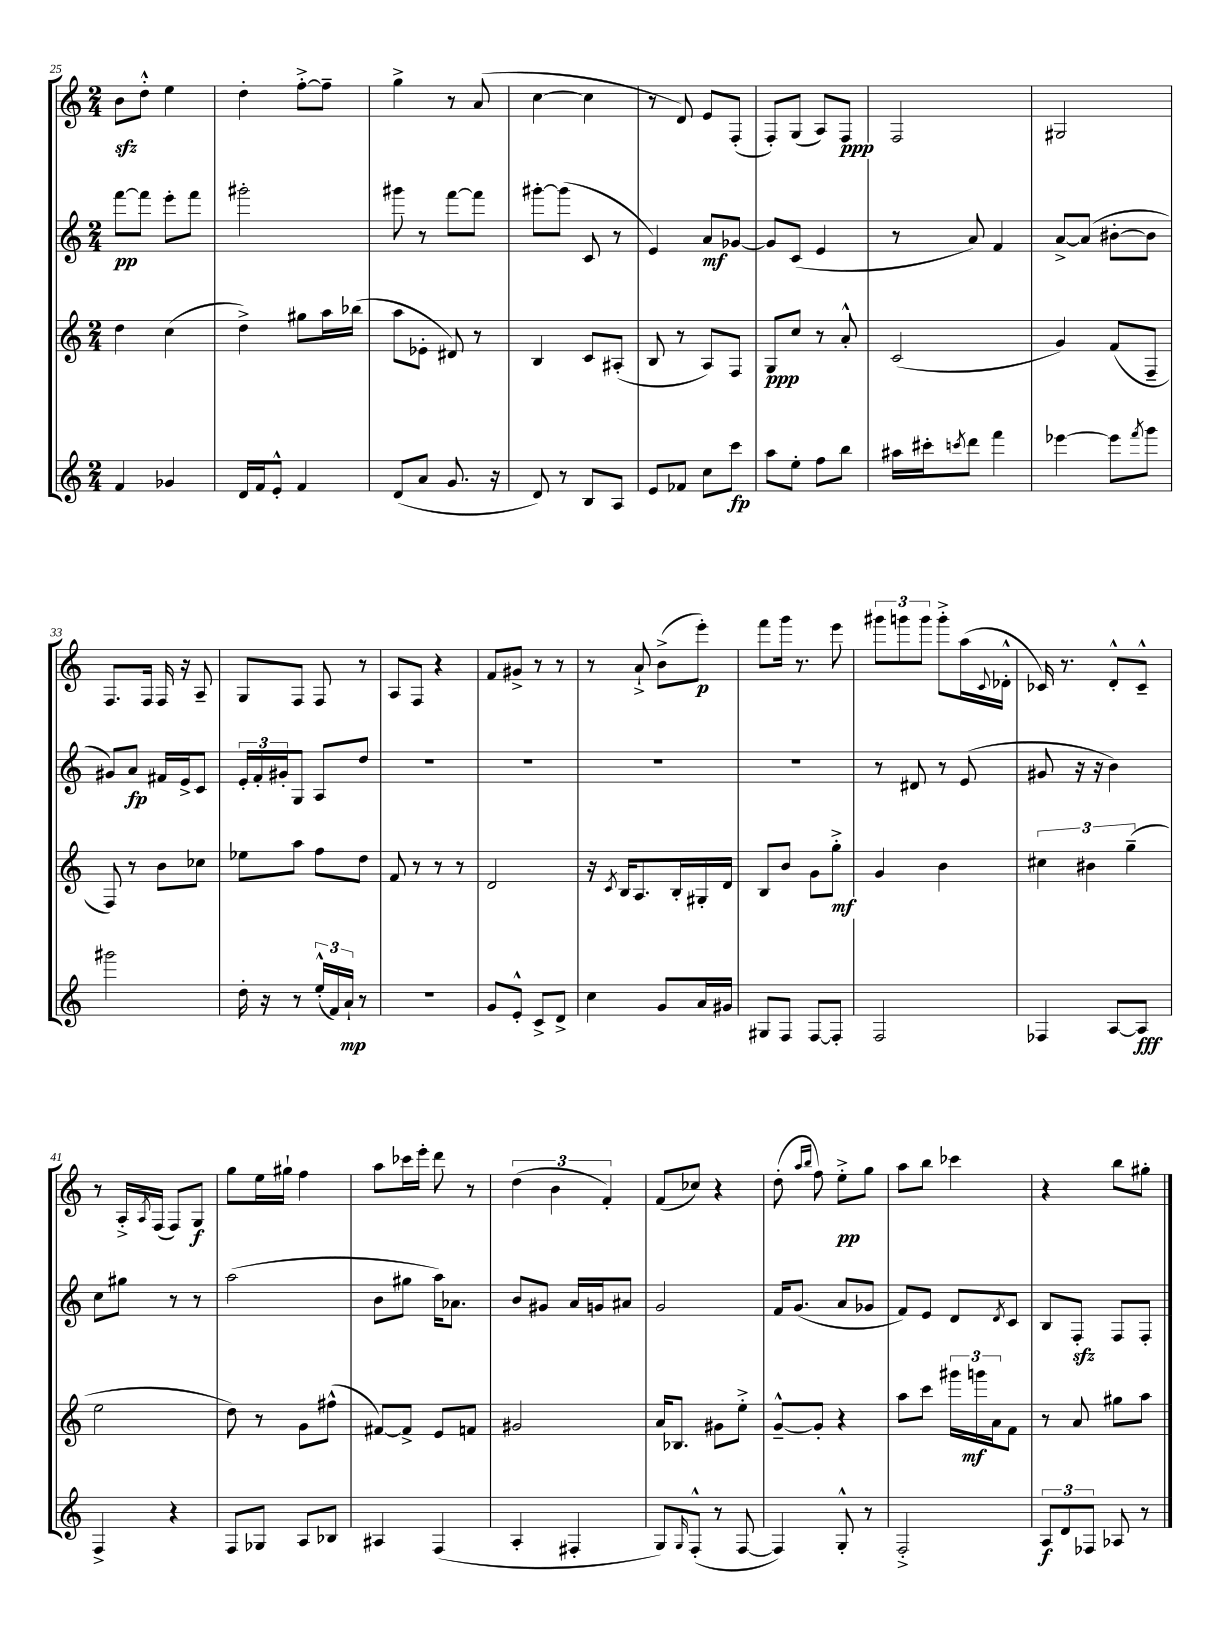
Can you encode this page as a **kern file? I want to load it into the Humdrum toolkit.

**kern	**kern	**kern	**kern
*staff4	*staff3	*staff2	*staff1
*clefG2	*clefG2	*clefG2	*clefG2
*k[]	*k[]	*k[]	*k[]
*M2/4	*M2/4	*M2/4	*M2/4
4f	4dd	[8fff	8b
.	.	8fff]	8dd'^^
4g-	(4cc	8eee'	4ee
.	.	8fff	.
=	=	=	=
16d	4dd^)	2ggg#'	4dd'
16f	.	.	.
8e'^^	.	.	.
4f	8gg#	.	[8ff'^
.	16aa	.	8ff~]
.	(16bb-	.	.
=	=	=	=
(8d	8aa	8ggg#	4gg^
8a	8e-'	8r	.
8.g	8d#)	[8fff	8r
.	8r	8fff]	(8a
16r	.	.	.
=	=	=	=
8d)	4B	[8ggg#'	[4cc
8r	.	(8ggg#]	.
8B	8c	8c	4cc]
8A	(8A#'	8r	.
=	=	=	=
8e	8B	4e)	8r
8f-	8r	.	8d)
8cc	8A)	8a	8e
8ccc	8F	[8g-	(8F'
=	=	=	=
8aa	8G	8g-]	8F')
8ee'	8cc	(8c	(8G
8ff	8r	4e	8A)
8bb	8a'^^	.	8F
=	=	=	=
16aa#	(2c	8r	2F
16ccc#'	.	.	.
8qccc	.	.	.
8ddd	.	8a)	.
4fff	.	4f	.
=	=	=	=
[4eee-	4g)	[8a^	2G#
.	.	(8a]	.
8eee-]	(8f	[8b#'	.
8qfff	.	.	.
8ggg	8F~	8b#]	.
=	=	=	=
2ggg#	8F)	8g#)	8.F
.	8r	8a	.
.	.	.	16F
.	8b	16f#	16F
.	.	16e^	16r
.	8cc-	8c	8A~
=	=	=	=
16dd'	8ee-	24e'	8G
.	.	24f'	.
16r	.	.	.
.	.	24g#'	.
8r	8aa	8G	8F
(24ee'^^	8ff	8A	8F
24f)	.	.	.
24a`	.	.	.
8r	8dd	8dd	8r
=	=	=	=
2r	8f	2r	8A
.	8r	.	8F
.	8r	.	4r
.	8r	.	.
=	=	=	=
8g	2d	2r	8f
8e'^^	.	.	8g#^
8c^	.	.	8r
8d^	.	.	8r
=	=	=	=
4cc	16r	2r	8r
.	8qc	.	.
.	16B	.	.
.	8.A	.	8a`^
8g	.	.	(8b^
.	16B'	.	.
16a	16G#'	.	8eee')
16g#	16d	.	.
=	=	=	=
8G#	8B	2r	8fff
8F	8b	.	16ggg
.	.	.	8.r
[8F	8g	.	.
8F']	8gg'^	.	8eee
=	=	=	=
2F	4g	8r	12ggg#
.	.	.	12ggg
.	.	8d#	.
.	.	.	12ggg
.	4b	8r	8ggg'^
.	.	(8e	(16aa
.	.	.	8qqc
.	.	.	16d-'^^
=	=	=	=
4F-	6cc#	8g#	16c-)
.	.	.	8.r
.	.	16r	.
.	6b#	.	.
.	.	16r	.
[8A	.	4b)	8d'^^
.	(6gg~	.	.
8A]	.	.	8c-~^^
=	=	=	=
4F^	2ee	8cc	8r
.	.	8gg#	16A'^
.	.	.	8qA
.	.	.	(16F
4r	.	8r	8F)
.	.	8r	8G
=	=	=	=
8F	8dd)	(2aa	8gg
8G-	8r	.	16ee
.	.	.	16gg#`
8A	8g	.	4ff
8B-	(8ff#^^	.	.
=	=	=	=
4A#	[8f#)	8b	8aa
.	8f#^]	8gg#	16ccc-
.	.	.	16eee'
(4F	8e	16aa)	8ddd
.	.	8.a-	.
.	8f	.	8r
=	=	=	=
4A'	2g#	8b	(6dd
.	.	8g#	.
.	.	.	6b
4F#'	.	16a	.
.	.	16g	.
.	.	.	6f')
.	.	8a#	.
=	=	=	=
8G)	16a	2g	(8f
.	8.B-	.	.
16qqG	.	.	.
(8F'^^	.	.	8cc-)
8r	8g#	.	4r
[8F	8ee'^	.	.
=	=	=	=
4F])	[8g~^^	16f	(8dd'
.	.	(8.g	.
.	.	.	16qqaa
.	.	.	16qqbb
.	8g']	.	8ff)
8G'^^	4r	8a	8ee'^
8r	.	8g-	8gg
=	=	=	=
2F'^	8aa	8f)	8aa
.	8ccc	8e	8bb
.	24ggg#	8d	4ccc-
.	24ggg	.	.
.	24a	.	.
.	.	8qd	.
.	8f	8c	.
=	=	=	=
12A	8r	8B	4r
12d	.	.	.
.	8a	8F'	.
12F-	.	.	.
8A-	8gg#	8F	8bb
8r	8aa	8F'	8gg#'
==	==	==	==
*-	*-	*-	*-
